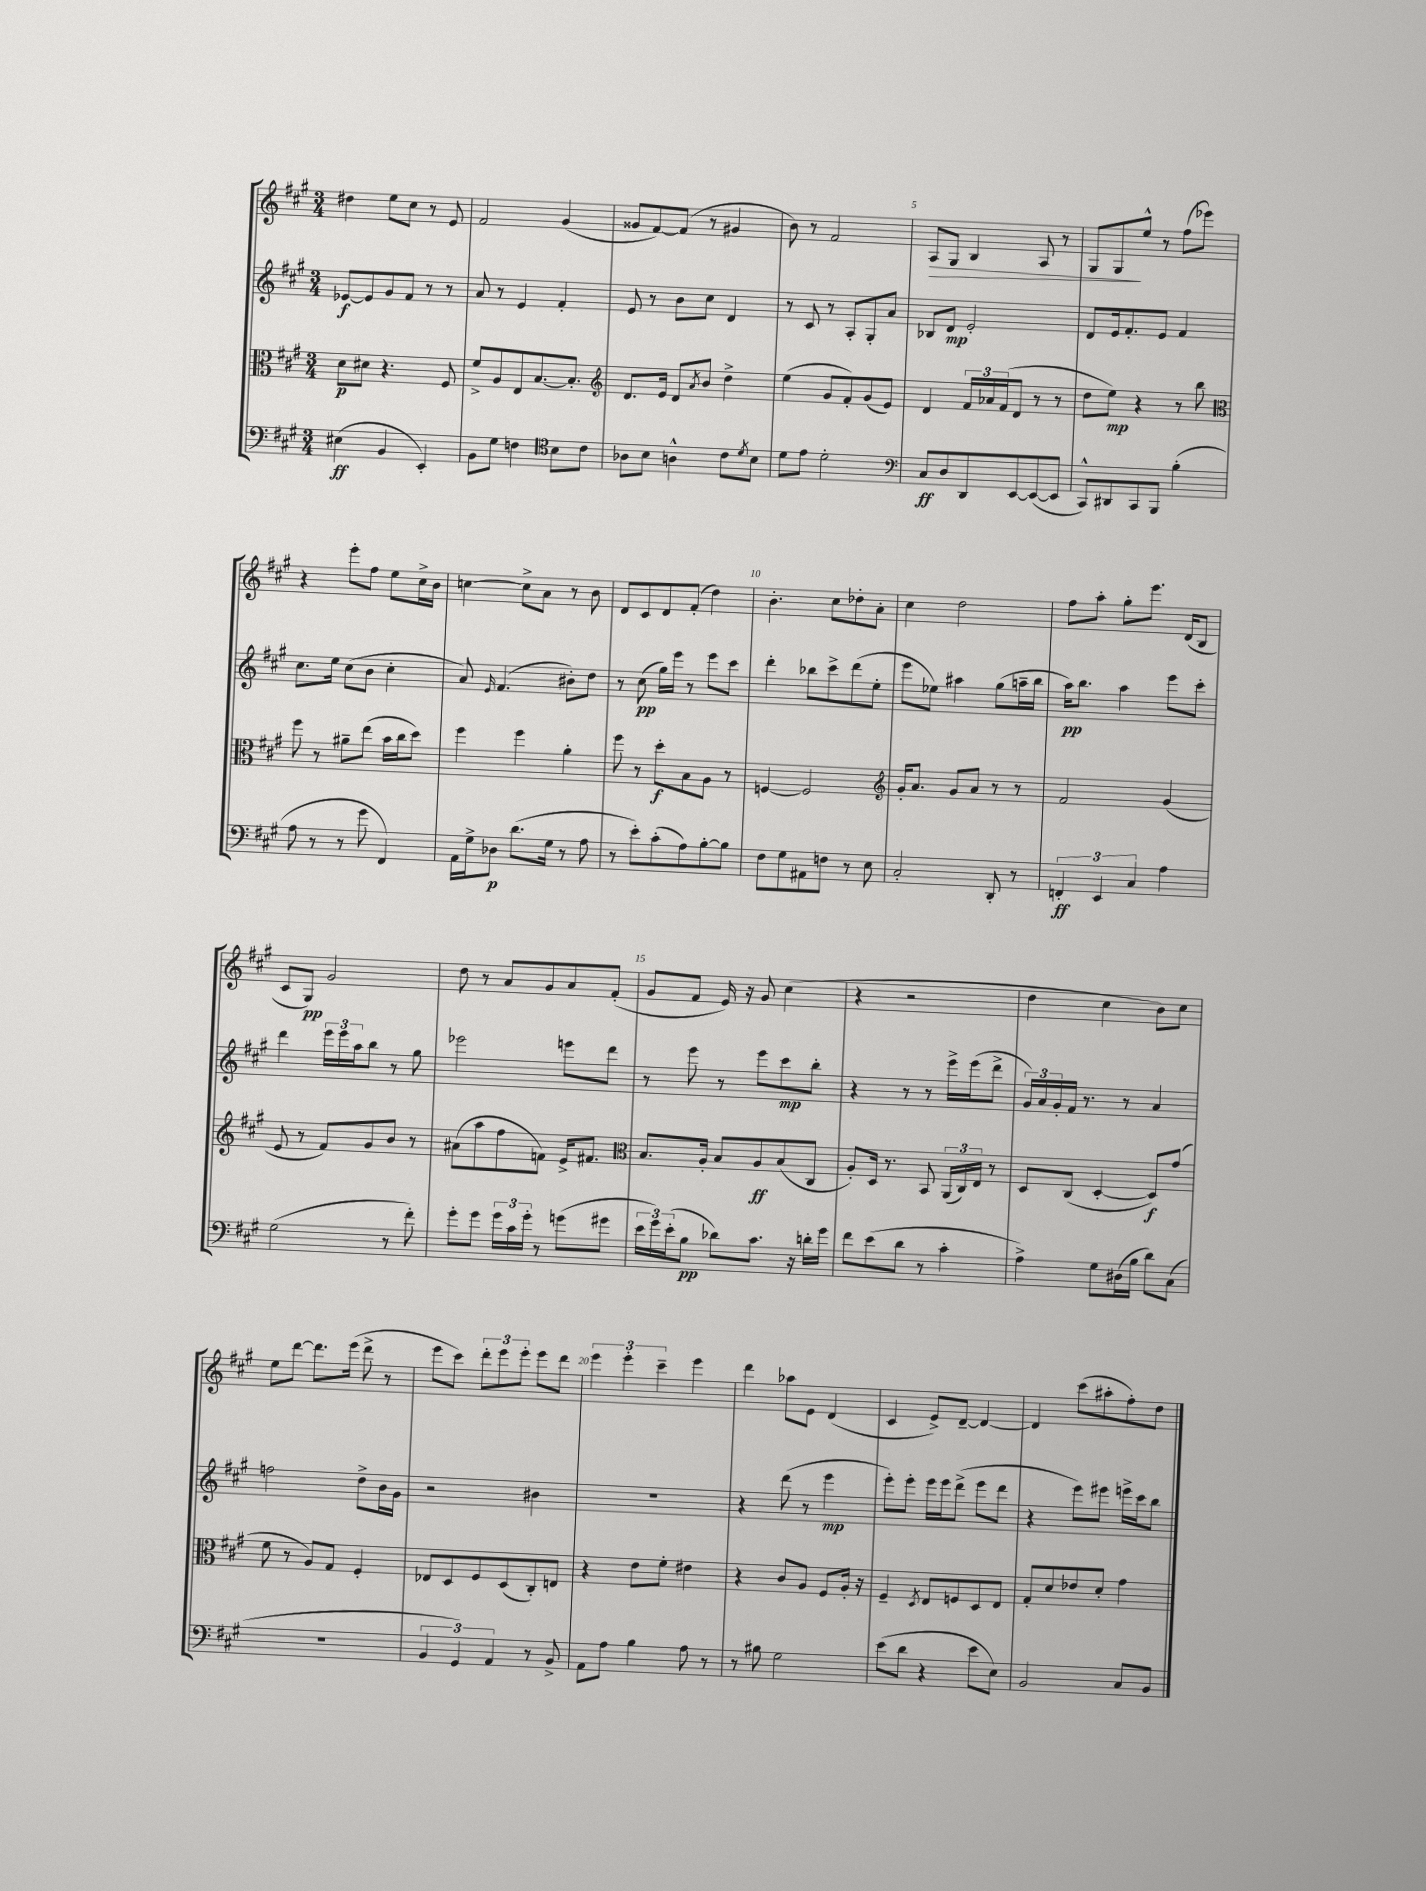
<<
\new StaffGroup <<
\new Staff = "s0" {
    \clef treble \key a \major \numericTimeSignature \time 3/4
    dis''4 e''8 cis''8 r8 e'8 |
    fis'2 gis'4( |
    gisis'8 fis'8~) fis'8( r8 gis'4 |
    b'8) r8 fis'2 |
    a8\> gis8 b4 a8 r8 |
    gis8 gis8\! e''8-^ r8 fis''8( ees'''8) |
    r4 e'''8-. fis''8 e''8 cis''16-> b'16 |
    c''4~ c''8-> a'8 r8 b'8 |
    d'8 cis'8 d'8 fis'8-.( d''4) |
    b'4.-. cis''8 des''8-. a'8-. |
    cis''4 d''2 |
    fis''8 a''8-. gis''8-. e'''8. d'16( b8 |
    cis'8 gis8\pp) gis'2 |
    d''8 r8 a'8 gis'8 a'8 fis'8-.( |
    gis'8 fis'8 e'16) r16 gis'8 cis''4( |
    r4 r2 |
    d''4 cis''4 b'8) cis''8 |
    e''8 d'''8~ d'''8. e'''16( d'''8-> r8 |
    e'''8 cis'''8) \tuplet 3/2 { d'''8-. e'''8 e'''8-. } e'''8 d'''8 |
    \tuplet 3/2 { e'''4 e'''4-. cis'''4-- } e'''4 |
    d'''4 aes''8 e'8 d'4( |
    cis'4 e'8->) d'8~-- d'4~ |
    d'4 cis'''8( ais''8-. fis''8-.) d''8 \bar "|." |
}
\new Staff = "s1" {
    \clef treble \key a \major \numericTimeSignature \time 3/4
    ees'8~\f ees'8 gis'8 fis'8 r8 r8 |
    a'8 r8 e'4 fis'4-. |
    e'8 r8 b'8 cis''8 d'4 |
    r8 cis'8 r8 a8-. gis8-. a'8 |
    bes8 d'8\mp e'2-. |
    d'8 e'16 fis'8.-. e'8 fis'4 |
    cis''8. e''16 cis''8( b'8 cis''4-. |
    a'8) \grace { e'16 } fis'4.( bis'8-.) d''8 |
    r8 cis''8\pp( gis''16) e'''16 r8 e'''8 cis'''8 |
    d'''4-. bes''8 cis'''8-> d'''8( e''8-. |
    e'''8 ees''8) ais''4 gis''8( a''16-- b''16 |
    a''16\pp) b''8. a''4 e'''8 cis'''8-. |
    d'''4 \tuplet 3/2 { e'''16 e'''16 a''16 } b''8 r8 gis''8 |
    ees'''2 e'''8 d'''8 |
    r8 e'''8 r8 e'''8 cis'''8\mp b''8-. |
    r4 r8 r8 e'''16-> e'''16( d'''8-> |
    \tuplet 3/2 { gis'16) a'16 gis'16-. } fis'16 r8. r8 a'4 |
    f''2 d''8-> b'16 gis'16 |
    r2 bis'4 |
    R2. |
    r4 d'''8( r8 e'''4\mp |
    e'''8-.) e'''8-. e'''16 e'''16 d'''8->( e'''8 d'''8 |
    r4 e'''8) eis'''8 e'''16-> cis'''16 b''8 \bar "|." |
}
\new Staff = "s2" {
    \clef alto \key a \major \numericTimeSignature \time 3/4
    d'8\p dis'8 r4. fis8 |
    fis'8-> a8 e8 b8.~ b8.-. |
    \clef treble d'8. e'16 d'8 \acciaccatura { a'8 } b'8 d''4-> |
    e''4( gis'8 fis'8-.) gis'8( e'8) |
    d'4 \tuplet 3/2 { fis'16 aes'16 fis'16( } d'8 r8 r8 |
    d''8 e''8\mp) r4 r8 b''8 |
    \clef alto fis''8 r8 ais'8-- e''8( b'16 cis''16 d''8) |
    fis''4 fis''4 a'4-. |
    fis''8 r8 d''8-.\f b8 a8 r8 |
    f4~ f2 |
    \clef treble gis'16-. a'8. gis'8 a'8 r8 r8 |
    fis'2 gis'4( |
    e'8 r8 fis'8) gis'8 b'8 r8 |
    ais'8( a''8 fis''8 f'8) e'16-> fis'8. |
    \clef alto b8. a16-. b8 a8\ff b8( cis8 |
    a8-.) d16 r8. b,8 \tuplet 3/2 { a,16( cis16) e16 } r8 |
    d8 cis8( d4~-. d8\f) gis'8( |
    fis'8 r8 a8) gis8 fis4-. |
    ees8 d8 fis8 d8( cis8-.) e8 |
    r4 e'8 fis'8-. eis'4 |
    r4 cis'8 a8 fis8 a16-. r16 |
    fis4-- \acciaccatura { d8 } e8 f8 d8 e8 |
    gis8-. d'8 ees'8 d'8-. gis'4 \bar "|." |
}
\new Staff = "s3" {
    \clef bass \key a \major \numericTimeSignature \time 3/4
    eis4\ff( b,4 e,4-.) |
    b,8 gis8 f4 \clef tenor b8 cis'8 |
    aes8 b8 a4-^ cis'8 \acciaccatura { d'8 } b8 |
    d'8 e'8 d'2-. |
    \clef bass cis8\ff d8 d,8 e,8~ e,8~( e,8 |
    cis,8-^) dis,8 cis,8 b,,8 b4-.( |
    a8 r8 r8 gis'8 fis,4) |
    a,16 gis16-> des8\p d'8.( gis16 r8 a8 |
    r8 e'8-.) cis'8-.( a8) b8~-. b8 |
    fis8 gis8 ais,8 f8 r8 e8 |
    cis2-. d,8-. r8 |
    \tuplet 3/2 { f,4-.\ff e,4 cis4 } a4 |
    gis2( r8 fis'8-.) |
    gis'8-. gis'8 \tuplet 3/2 { gis'16 cis'16 gis'16-. } r8 g'8( gis'8 |
    \tuplet 3/2 { e'16 gis'16) e'16-.( } b8\pp des'8) cis'8. r16 d'16-. gis'16 |
    fis'8 e'8( d'8 r8 cis'4-. |
    a4->) gis8 dis16( b16 d'8) cis8( |
    R2. |
    \tuplet 3/2 { b,4 gis,4) a,4 } r8 b,8-> |
    a,8 a8 b4 a8 r8 |
    r8 bis8 gis2 |
    e'8( d'8 r4 e'8 e8) |
    b,2 cis8 b,8 \bar "|." |
}
>>
>>
\layout { \context { \Score \override BarNumber.break-visibility = ##(#f #t #t) barNumberVisibility = #(every-nth-bar-number-visible 5) } }
